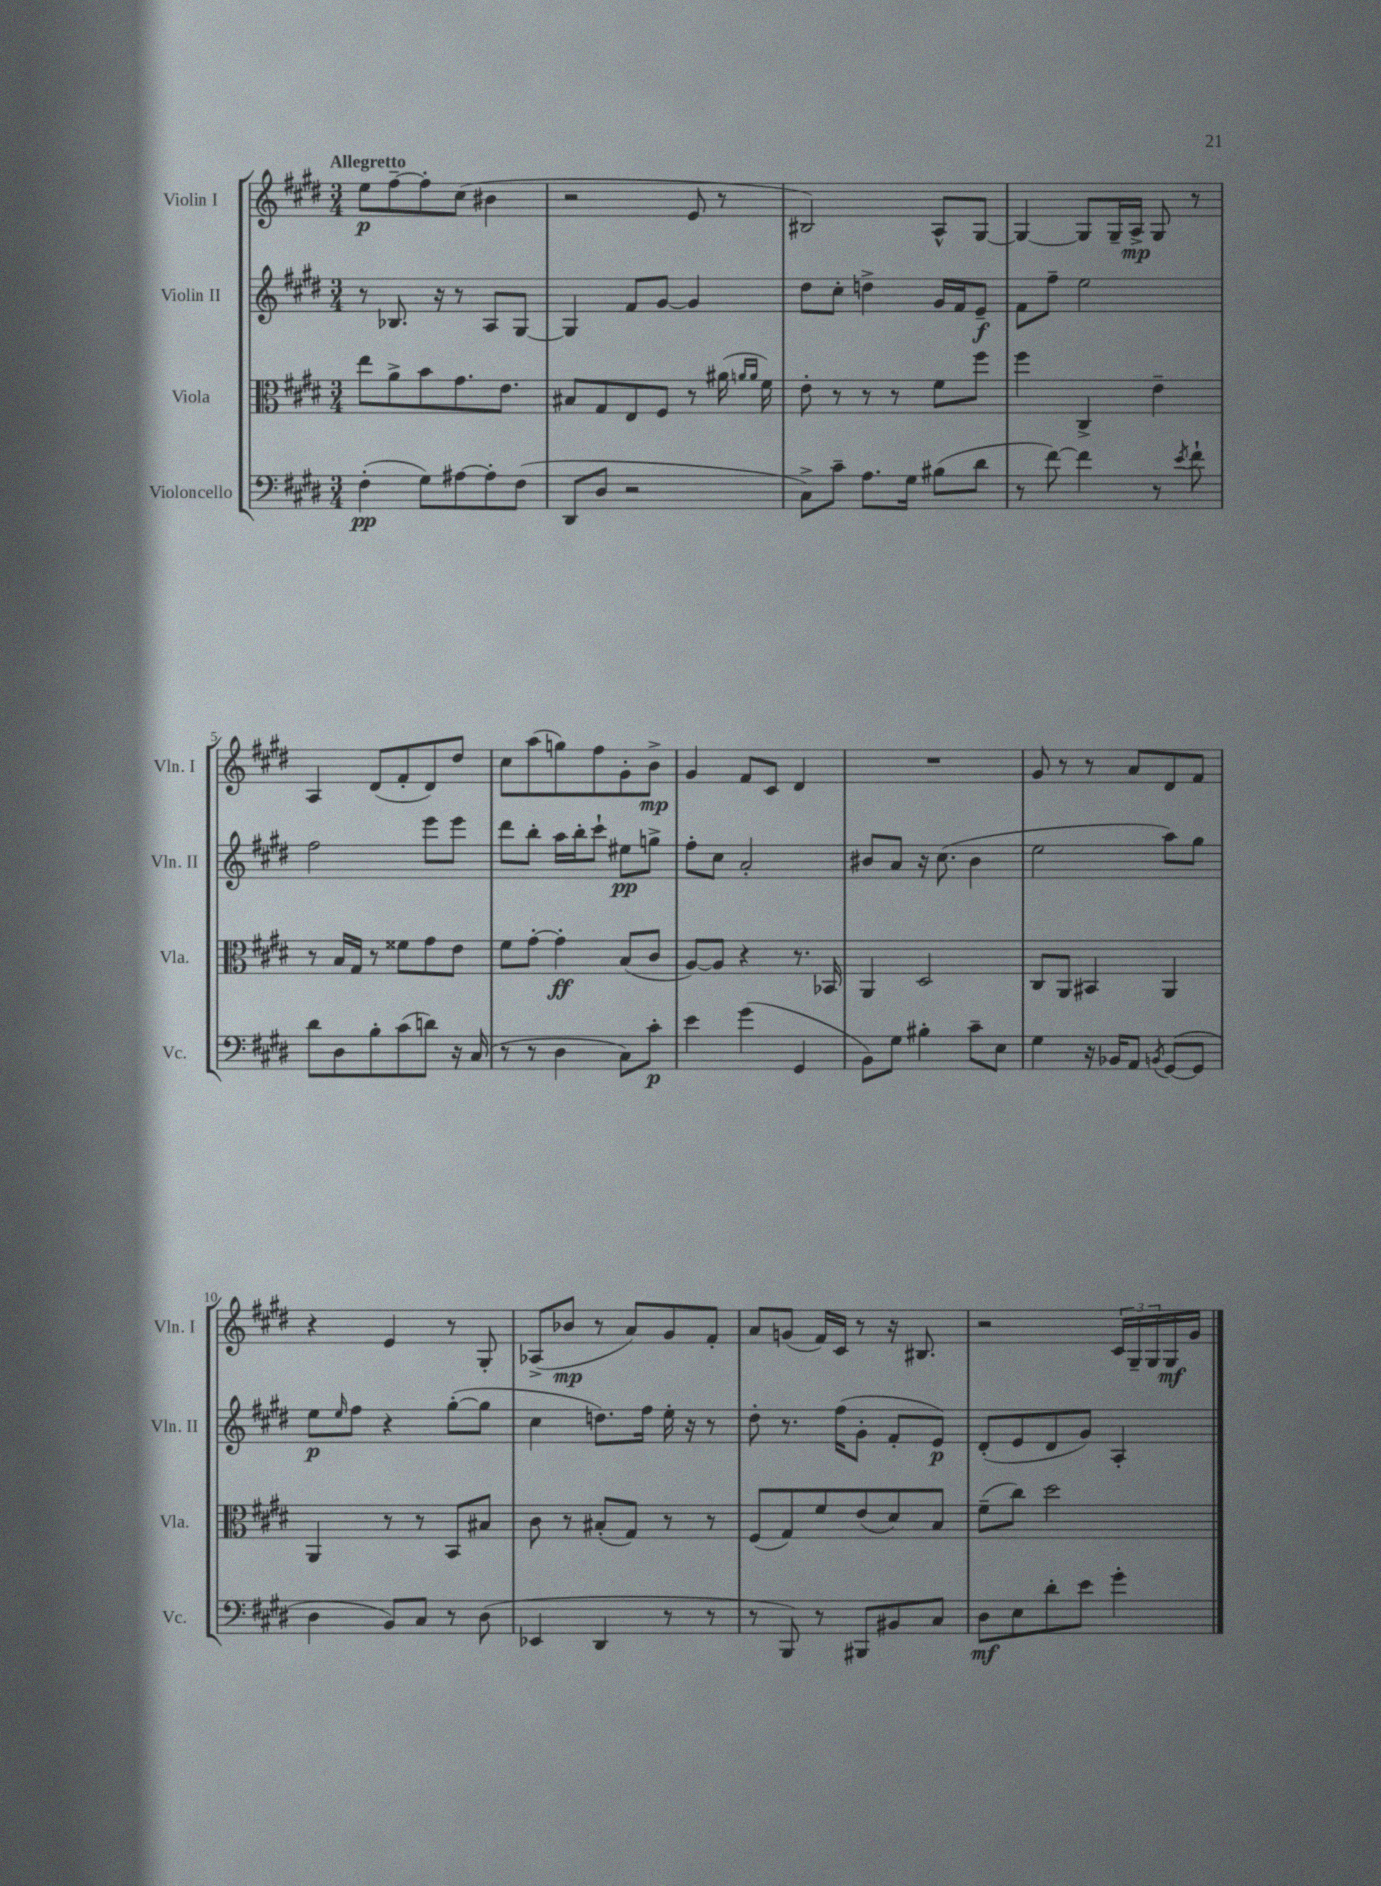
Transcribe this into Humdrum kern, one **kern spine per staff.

**kern	**kern	**kern	**kern
*staff4	*staff3	*staff2	*staff1
*clefF4	*clefC3	*clefG2	*clefG2
*k[f#c#g#d#]	*k[f#c#g#d#]	*k[f#c#g#d#]	*k[f#c#g#d#]
*M3/4	*M3/4	*M3/4	*M3/4
(4F#'\	8ee\L	8r	8ee\L
.	8a^\	8.B-/	[8ff#~\
8G#\L)	8b\	.	8ff#'\]
.	.	16r	.
[8A#\	8.g#\	8r	(8cc#\J
8A#'\]	.	8A/L	4b#\
.	8.e\J	.	.
(8F#\J	.	[8G#/J	.
=	=	=	=
8DD#/L	8B#/L	4G#/]	2r
8D#/J	8G#/	.	.
2r	8E/	8f#/L	.
.	8F#/J	[8g#/J	.
.	8r	4g#/]	8e/
.	(16a#\	.	8r
.	16qqa/LL	.	.
.	16qqa/JJ	.	.
.	16f#\)	.	.
=	=	=	=
8C#^\L)	8e'\	8dd#\L	2B#/)
8c#~\J	8r	8cc#'\J	.
8.A\L	8r	4dd^\	.
.	8r	.	.
16G#\Jk	.	.	.
(8B#\L	8f#\L	16g#/LL	8A^^/L
.	.	16f#/J	.
8d#\J	8ff#\J	8e~/J	[8G#/J
=	=	=	=
8r	4ff#\	8f#\L	4G#/_
[8f#\)	.	8ff#~\J	.
4f#\]	4C#^/	2ee\	8G#/]L
.	.	.	16G#~/L
.	.	.	16A^/JJ
8r	4e~\	.	8G#/
8qe/	.	.	.
8f#`\	.	.	8r
=	=	=	=
8d#\L	8r	2ff#\	4A/
8D#\	16B/LL	.	.
.	16G#/JJ	.	.
8B'\	8r	.	(8d#/L
(8c#\	8f##\L	.	8f#'/
8d\J)	8g#\	8eee\L	8d#/)
16r	8e\J	8eee\J	8dd#/J
(16C#/	.	.	.
=	=	=	=
8r	8f#\L	8ddd#\L	8cc#\L
8r	[8g#'\J	8bb'\J	(8aa\
4D#\	4g#'\]	16aa\LL	8gg\)
.	.	16bb'\J	.
.	.	8ccc#`\J	8ff#\
8C#\L)	(8B/L	8ee#\L	8g#'\
8c#'\J	8c#/J	8gg^\J	8b^\J
=	=	=	=
4e\	[8A/L)	8ff#'\L	4g#/
.	8A/]J	8cc#\J	.
(4g#\	4r	2a'/	8f#/L
.	.	.	8c#/J
4GG#/	8.r	.	4d#/
.	16BB-/	.	.
=	=	=	=
8BB\L)	4AA/	8b#/L	2.r
8G#\J	.	8a/J	.
4B#'\	2D#/	16r	.
.	.	(8.cc#\	.
8c#~\L	.	4b#\	.
8E\J	.	.	.
=	=	=	=
4G#\	8C#/L	2ee\	8g#/
.	8AA/J	.	8r
16r	4BB#/	.	8r
16BB-/LK	.	.	.
8AA/J	.	.	8a/L
8qBB/	.	.	.
([8GG#/L	4AA/	8aa\L)	8d#/
8GG#/]J	.	8gg#\J	8f#/J
=	=	=	=
4D#\	4AA/	8ee\L	4r
.	.	16qqee/	.
.	.	8ff#\J	.
8BB/L)	8r	4r	4e/
8C#/J	8r	.	.
8r	8BB/L	([8gg#'\L	8r
(8D#\	8B#/J	8gg#\]J	8G#'/
=	=	=	=
4EE-/	8c#\	4cc#\	(8A-^/L
.	8r	.	8b-/J
4DD#/	(8B#'/L	8.dd\L)	8r
.	8G#/J)	.	8a/L)
.	.	16ff#\Jk	.
8r	8r	16ee'\	8g#/
.	.	16r	.
8r	8r	8r	8f#'/J
=	=	=	=
8r	(8F#/L	8dd#'\	8a/L
8BBB/)	8G#/)	8.r	(8g/J
8r	8f#/	.	16f#/LL)
.	.	(16ff#\LK	16c#/JJ
8BBB#/L	(8e/	8g#'\J	8r
8BB#/	8d#/)	8f#'/L	16r
.	.	.	8.B#/
8C#/J	8B/J	8e/J)	.
=	=	=	=
8D#\L	(8f#~\L	(8d#'/L	2r
8E\	8cc#\J)	8e/	.
8d#'\	2dd#\	8d#/	.
8e\J	.	8g#/J)	.
4g#'\	.	4A'/	24c#/LL
.	.	.	24G#~/
.	.	.	24G#/
.	.	.	16G#/
.	.	.	16g#/JJ
==	==	==	==
*-	*-	*-	*-
